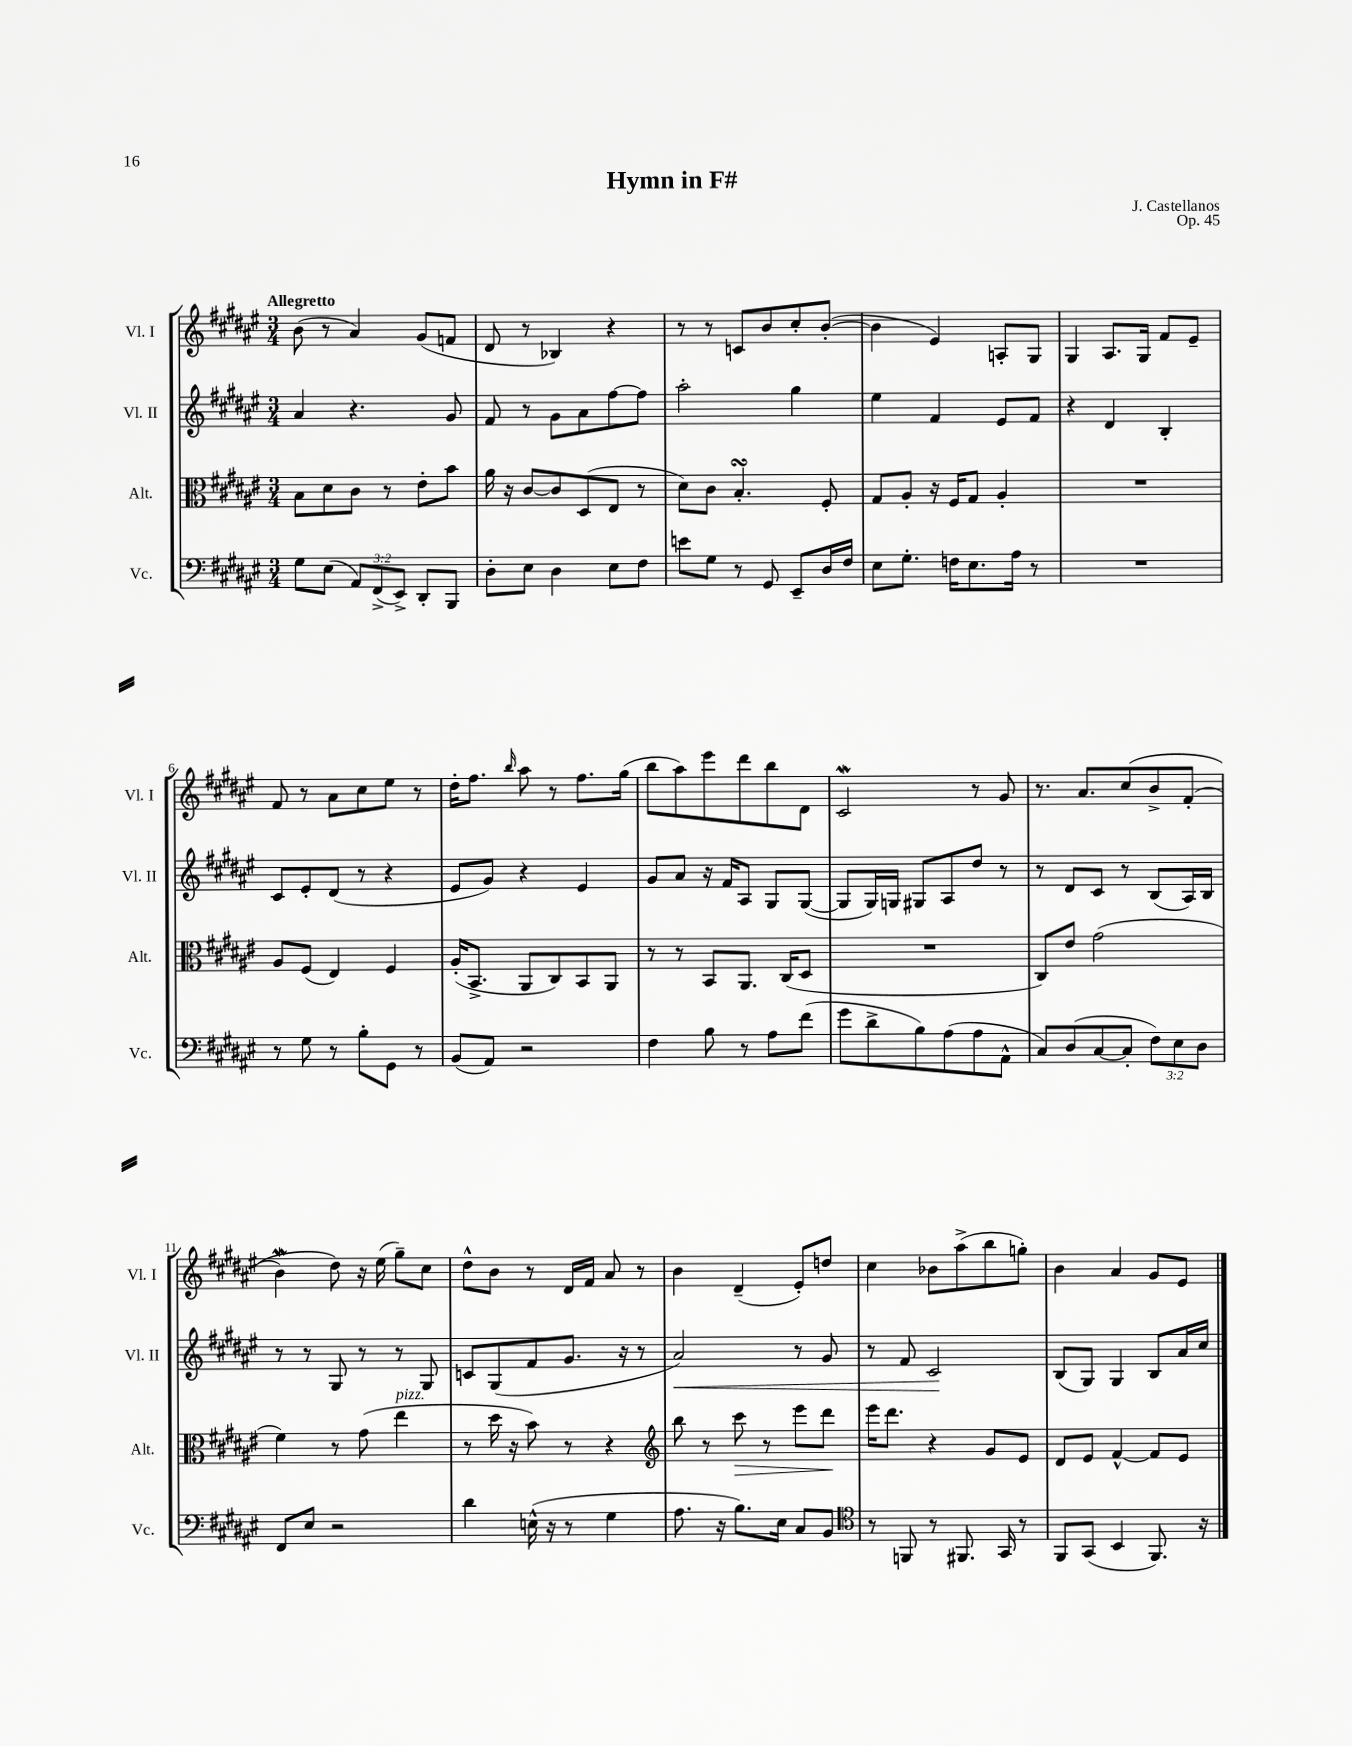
\header { title = "Hymn in F#" composer = "J. Castellanos" opus = "Op. 45" }
<<
\new StaffGroup <<
\new Staff = "s0" \with { instrumentName = "Vl. I" shortInstrumentName = "Vl. I" } {
    \clef treble \key fis \major \numericTimeSignature \time 3/4 \tempo "Allegretto"
    b'8( r8 ais'4) gis'8( f'8 |
    dis'8 r8 bes4) r4 |
    r8 r8 c'8 b'8 cis''8-. b'8~-.( |
    b'4 eis'4) a8-. gis8 |
    gis4 ais8. gis16 fis'8 eis'8-- |
    fis'8 r8 ais'8 cis''8 eis''8 r8 |
    dis''16-. fis''8. \grace { b''16 } ais''8 r8 fis''8. gis''16( |
    b''8 ais''8) eis'''8 dis'''8 b''8 dis'8 |
    cis'2\mordent r8 gis'8 |
    r8. ais'8. cis''8\( b'8-> fis'8-.( |
    b'4\mordent) dis''8\) r16 eis''16( gis''8--) cis''8 |
    dis''8-^ b'8 r8 dis'16 fis'16 ais'8 r8 |
    b'4 dis'4--( eis'8-.) d''8 |
    cis''4 bes'8 ais''8->( b''8 g''8-.) |
    b'4 ais'4 gis'8 eis'8 \bar "|." |
}
\new Staff = "s1" \with { instrumentName = "Vl. II" shortInstrumentName = "Vl. II" } {
    \clef treble \key fis \major \numericTimeSignature \time 3/4
    ais'4 r4. gis'8 |
    fis'8 r8 gis'8 ais'8 fis''8~ fis''8 |
    ais''2-. gis''4 |
    eis''4 fis'4 eis'8 fis'8 |
    r4 dis'4 b4-. |
    cis'8 eis'8-. dis'8( r8 r4 |
    eis'8 gis'8) r4 eis'4 |
    gis'8 ais'8 r16 fis'16 ais8 gis8 gis8~( |
    gis8 gis16) g16 gis8 ais8 dis''8 r8 |
    r8 dis'8 cis'8 r8 b8( ais16) b16 |
    r8 r8 gis8 r8 r8 gis8 |
    c'8 gis8( fis'8 gis'8. r16 r8 |
    ais'2\<) r8 gis'8 |
    r8 fis'8 cis'2\! |
    b8( gis8) gis4 b8 ais'16 cis''16 \bar "|." |
}
\new Staff = "s2" \with { instrumentName = "Alt." shortInstrumentName = "Alt." } {
    \clef alto \key fis \major \numericTimeSignature \time 3/4
    b8 dis'8 cis'8 r8 eis'8-. b'8 |
    ais'16 r16 cis'8~ cis'8 dis8( eis8 r8 |
    dis'8) cis'8 b4.-.\turn fis8-. |
    gis8 ais8-. r16 fis16 gis8 ais4-. |
    R2. |
    ais8 fis8( eis4) fis4 |
    ais16-.( b,8.-> ais,8 cis8) b,8 ais,8 |
    r8 r8 b,8 ais,8. cis16( dis8 |
    R2. |
    cis8) eis'8 gis'2( |
    fis'4) r8 gis'8( eis''4^\markup { \italic "pizz." } |
    r8 dis''16 r16 b'8) r8 r4 |
    \clef treble b''8 r8 cis'''8\> r8 eis'''8 dis'''8\! |
    eis'''16 dis'''8. r4 gis'8 eis'8 |
    dis'8 eis'8 fis'4~-^ fis'8 eis'8 \bar "|." |
}
\new Staff = "s3" \with { instrumentName = "Vc." shortInstrumentName = "Vc." } {
    \clef bass \key fis \major \numericTimeSignature \time 3/4 \override Staff.TupletNumber.text = #tuplet-number::calc-fraction-text
    gis8 eis8( \tuplet 3/2 { ais,8) fis,8->( eis,8->) } dis,8-. b,,8 |
    dis8-. eis8 dis4 eis8 fis8 |
    e'8 gis8 r8 gis,8 eis,8-- dis16 fis16 |
    eis8 gis8.-. f16 eis8. ais16 r8 |
    R2. |
    r8 gis8 r8 b8-. gis,8 r8 |
    b,8( ais,8) r2 |
    fis4 b8 r8 ais8 fis'8( |
    gis'8 dis'8-> b8) ais8( ais8 ais,8-^ |
    cis8) dis8( cis8~ cis8-. \tuplet 3/2 { fis8) eis8 dis8 } |
    fis,8 eis8 r2 |
    dis'4 e16-^( r16 r8 gis4 |
    ais8. r16 b8.) eis16 cis8 b,8 |
    \clef tenor r8 f,8 r8 fis,8. gis,16 r8 |
    fis,8 gis,8( b,4 fis,8.) r16 \bar "|." |
}
>>
>>
